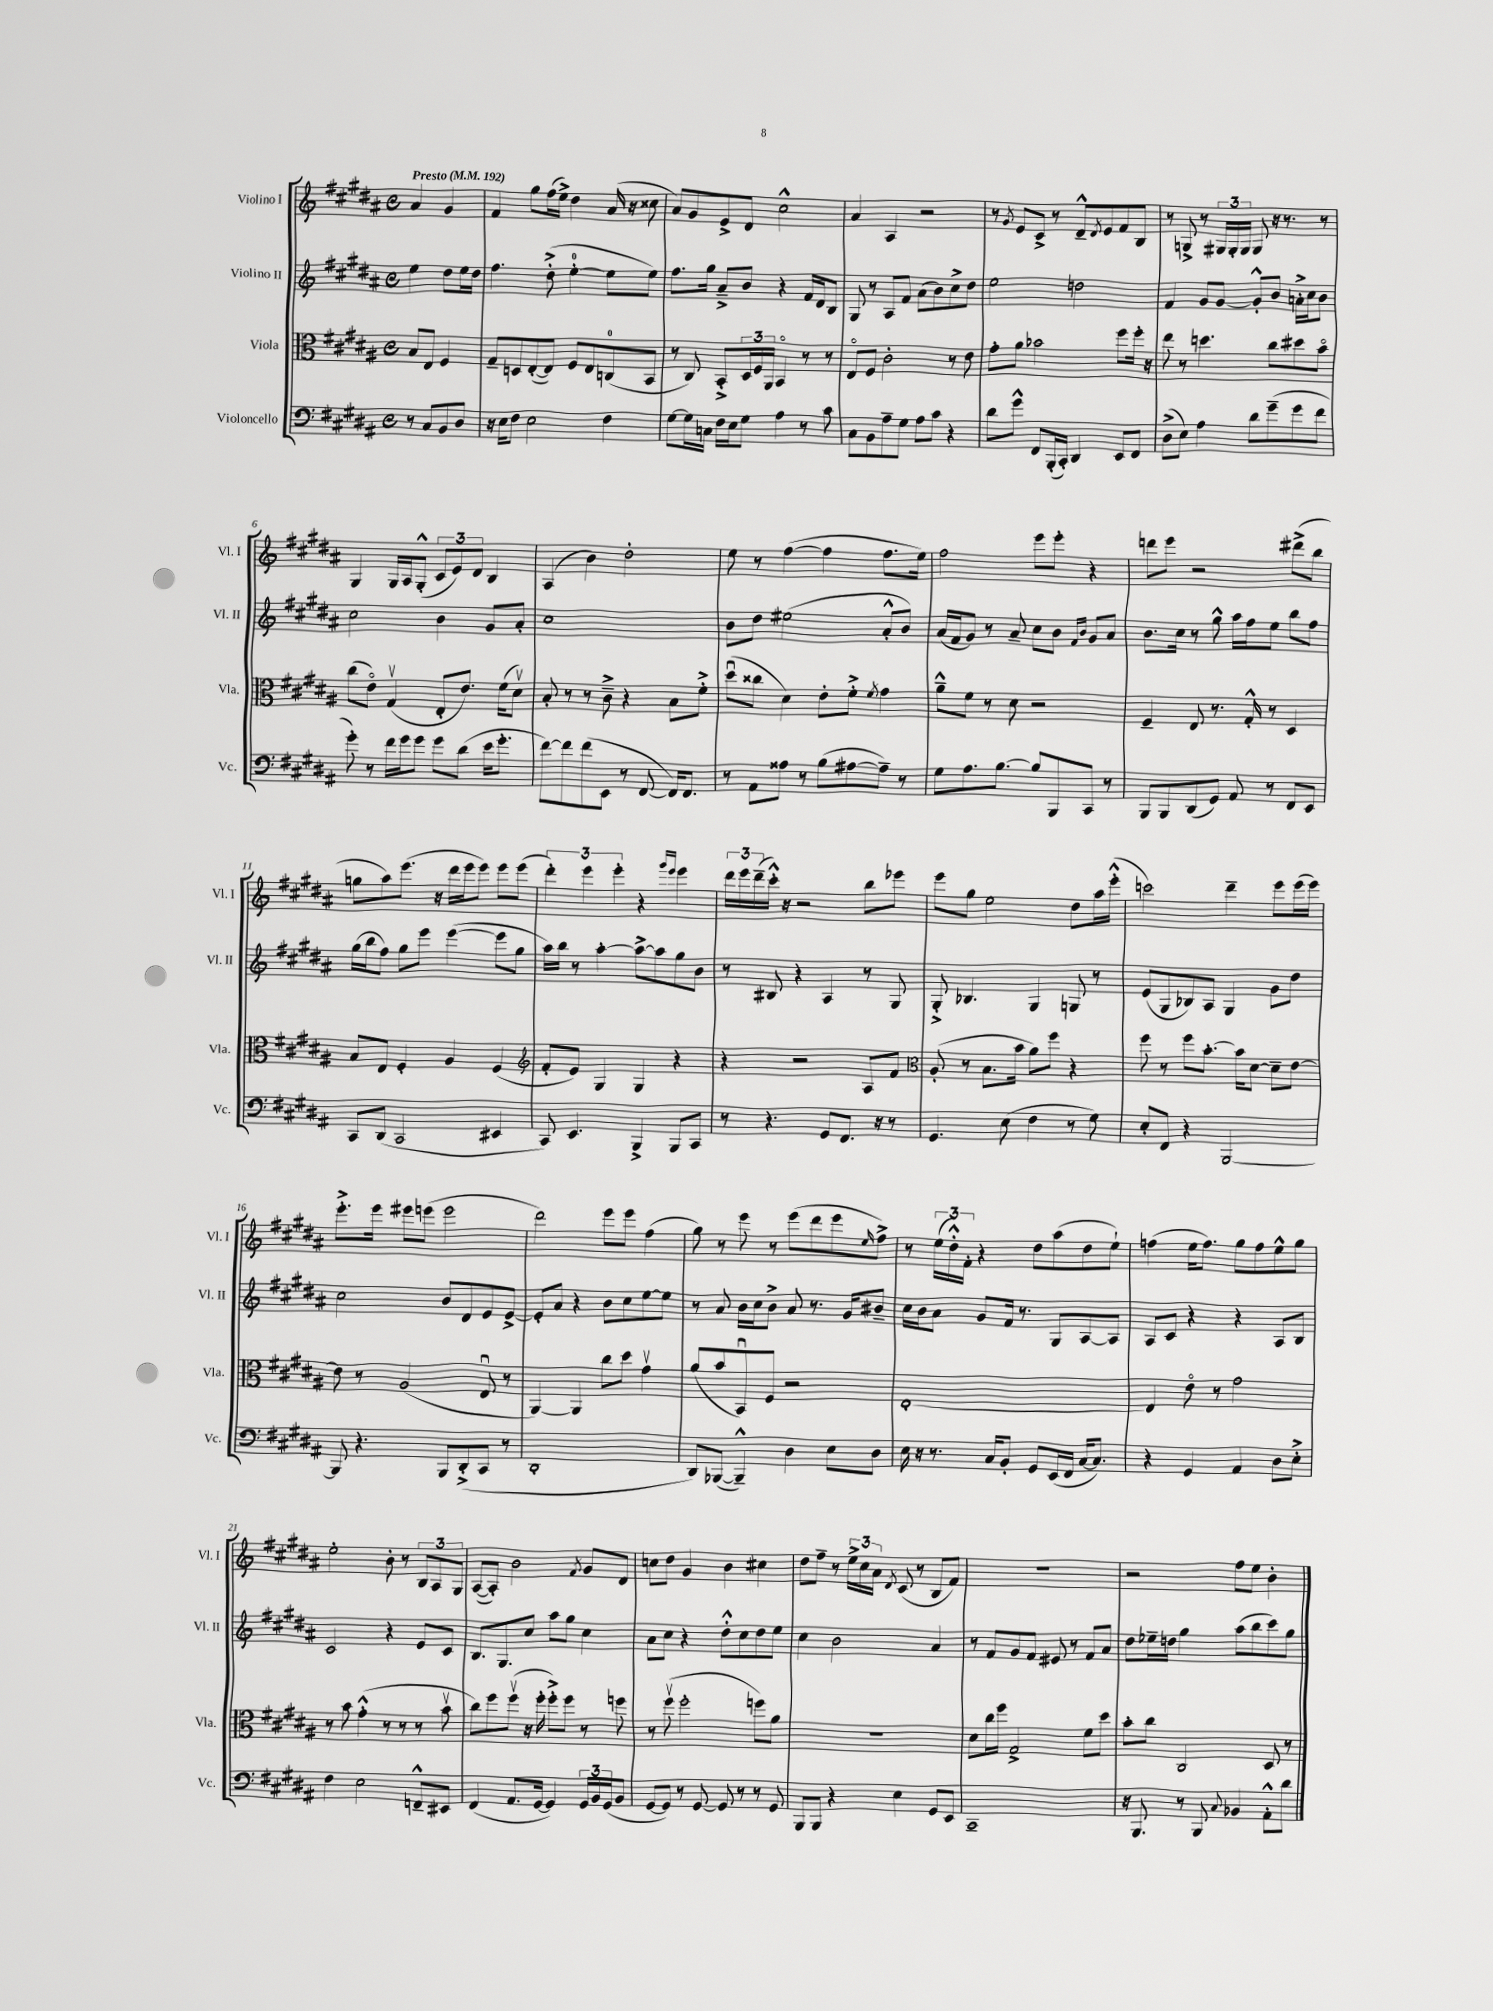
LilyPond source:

<<
\new StaffGroup <<
\new Staff = "s0" \with { instrumentName = "Violino I" shortInstrumentName = "Vl. I" } {
    \clef treble \key b \major \defaultTimeSignature \time 4/4 \partial 2 \tempo "Presto" 4 = 192
    ais'4 gis'4 |
    fis'4 gis''8 fis''16( e''16->) dis''4 ais'16( r16 cisis''8 |
    ais'8) gis'8 e'8-> dis'8 cis''2-^ |
    ais'4 ais4 r2 |
    r8 \acciaccatura { gis'8 } e'8 cis'8-> r8 dis'8---^ \acciaccatura { dis'8 } e'8 fis'8 b8 |
    r8 g8-> r8 \tuplet 3/2 { gis16 gis16-. gis16 } gis8 r16 r8. r8 |
    gis4 gis16 ais16 gis8-.-^( \tuplet 3/2 { cis'8 e'8) dis'8 } b4 |
    ais4( b'4) dis''2-. |
    e''8 r8 fis''4~( fis''4 fis''8. e''16) |
    fis''2 e'''8 e'''8-. r4 |
    d'''8 e'''8 r2 dis'''8->( b''8 |
    g''8 ais''8) e'''8.( r16 dis'''16 e'''16 e'''8) e'''8 e'''8( |
    \tuplet 3/2 { dis'''4-.) e'''4 e'''4-. } r4 \grace { gis'''16 e'''16 } e'''4 |
    \tuplet 3/2 { dis'''16 e'''16 dis'''16--( } cis'''16-.-^) r16 r2 b''8 ees'''8 |
    e'''8 gis''8 e''2 dis''8 ais''16 e'''16-.-^( |
    c'''2) dis'''4-- e'''8 e'''16( e'''16) |
    e'''8.-.-> e'''16 eis'''8 e'''8( e'''2 |
    dis'''2) e'''8 e'''8 fis''4( |
    gis''8) r8 e'''8 r8 e'''8( dis'''8 e'''8 \grace { e''16 } fis''8->) |
    r8 \tuplet 3/2 { e''16( dis''16-.-^) fis'16-. } r4 dis''8 ais''8( dis''8 e''8-!) |
    f''4( e''16 f''8.) gis''8 f''8 e''8-^ gis''8 |
    e''2-. b'8-. r8 \tuplet 3/2 { b8 ais8 gis8 } |
    ais8~( ais8-.) b'2 \acciaccatura { fis'8 } gis'8 dis'8 |
    c''8 dis''8 gis'4 b'4 cis''4 |
    dis''8 fis''8-- r8 \tuplet 3/2 { e''16-> cis''16 ais'16 } \acciaccatura { dis'8 } cis'8( r8 b8 fis'8) |
    r1 |
    r2 fis''8 e''8 b'4-. \bar "|." |
}
\new Staff = "s1" \with { instrumentName = "Violino II" shortInstrumentName = "Vl. II" } {
    \clef treble \key b \major \defaultTimeSignature \time 4/4 \partial 2
    e''4 dis''8 e''16 dis''16 |
    fis''4. dis''8-.->( e''4-0~-. e''8 e''8) |
    fis''8. gis''16 ais'8---> b'8 r4 fis'16 dis'16 b8 |
    gis8 r8 ais8 fis'8 ais'8( b'8) cis''8-> dis''8 |
    e''2 d''2 |
    fis'4 gis'8 gis'8~ gis'8-.-^ b'8 a'16-.-> cis''16 b'8 |
    cis''2 b'4 gis'8 ais'8-. |
    cis''1 |
    b'8 dis''8 eis''2( ais'8-.-^ b'8) |
    ais'16( fis'16 gis'8) r8 ais'8-- cis''8 b'8 \grace { fis'16 b'16 } gis'8 ais'8 |
    b'8. cis''16 r8 gis''8-^ ais''16 fis''16 e''8 b''8 fis''8 |
    gis''16( b''16 fis''8) gis''8 e'''8 e'''4~( e'''8 gis''8 |
    ais''16) b''16 r8 ais''4~-. ais''8~-> ais''8 gis''8 b'8 |
    r8 bis8 r4 ais4 r8 gis8 |
    gis8-.-> bes4. gis4 g8 r8 |
    e'8( gis8 bes8) ais8 gis4 gis'8 dis''8 |
    cis''2 b'8 dis'8 e'8 e'8~-> |
    e'8-. ais'8 r4 b'8 cis''8 e''8~ e''8 |
    r8 ais'8 b'16 cis''16 b'8-> ais'8 r8. gis'16 bis'8-- |
    cis''16 b'16 ais'8 gis'8 fis'16 r8. gis8 ais8~ ais8 |
    ais8 cis'8 r4 r4 ais8 b8 |
    cis'2 r4 e'8 cis'8 |
    b8. gis8. cis''8 ais''8 gis''8 cis''4 |
    ais'8 cis''8 r4 dis''8-.-^ cis''8 dis''8 e''8 |
    cis''4 b'2 ais'4 |
    r8 fis'8 gis'8 fis'8 eis'8 r8 fis'8 ais'8 |
    dis''8 ees''16-- d''16 gis''4 ais''8( b''8 cis'''8) gis''8 \bar "|." |
}
\new Staff = "s2" \with { instrumentName = "Viola" shortInstrumentName = "Vla." } {
    \clef alto \key b \major \defaultTimeSignature \time 4/4 \partial 2
    b8 e8 fis4 |
    gis8-- d8 e8~-.( e8) fis8 e8 c8-0( b,8 |
    r8 cis8) b,8-.-> \tuplet 3/2 { dis16 fis16 ais,16 } b,4\flageolet r8 r8 |
    e8\flageolet fis8 cis'2-. r8 e'8 |
    gis'8-. ais'8 bes'2 fis''8 fis''16-. r16 |
    e''8 r8 d''4. cis''8 dis''8 b'8\flageolet |
    cis''8( e'8\flageolet) gis4\upbow( e8-. e'8.) fis'16( dis'8\upbow) |
    b8-. r8 r8 cis'8---> r4 b8 fis'8-.-> |
    dis''8\downbow( cisis''8 dis'4) e'8-. fis'8-.-> \acciaccatura { fis'8 } gis'4 |
    ais'8---^ fis'8 r8 dis'8 r2 |
    fis4-- e8 r8. gis16-.-^ r8 dis4 |
    b8 e8 fis4-. ais4 fis4( |
    \clef treble fis'8-. e'8) gis4 gis4 r4 |
    r4 r2 ais8 fis'8 |
    \clef alto ais8-.( r8 b8. b'16 ais'8) fis''8 r4 |
    fis''8 r8 fis''8 b'8.~-. b'16 dis'8~ dis'8-- e'8~ |
    e'8 r8 ais2( e8\downbow r8 |
    ais,4~) ais,4 cis''8 dis''8 gis'4\upbow |
    ais'8( b'8 b,8\downbow) fis8 r2 |
    e1~-. |
    e4 e'8\flageolet r8 gis'2 |
    r8 b'8 gis'4-.-^( r8 r8 r8 b'8\upbow |
    cis''8) fis''8 fis''8\upbow( r16 fis''16-. fis''8-.->) fis''8 r8 f''8 |
    r8 fis''8\upbow( fis''2-. f''8) ais'8 |
    R1 |
    dis'8 cis''16 fis''16 gis2-> fis'8 dis''8 |
    b'8-. cis''8 cis2 dis8 r8 \bar "|." |
}
\new Staff = "s3" \with { instrumentName = "Violoncello" shortInstrumentName = "Vc." } {
    \clef bass \key b \major \defaultTimeSignature \time 4/4 \partial 2
    r8 cis8 b,8 dis8 |
    r16 e16 fis8 e2 fis4 |
    gis8~ gis16 c16 fis16 e16 gis8 ais4 r8 cis'8 |
    cis8 b,8 ais8-- gis8 ais8 cis'8 r4 |
    dis'8 gis'8-^ fis,8 b,,16-.( cis,16-.) dis,4 e,8 fis,8 |
    dis8->( e8) ais4 dis'8 gis'8--( gis'8 fis'8 |
    gis'8-.) r8 fis'16 gis'16 gis'8 gis'8 dis'8( e'16 gis'8.-. |
    fis'8~) fis'8 fis'8( e,8 r8 fis,8~ fis,16) fis,8. |
    r8 ais,8 aisis8 r8 b8( ais8~ ais8--) r8 |
    gis8 ais8. b8.~ b8 b,,8 cis,8 r8 |
    b,,8 b,,8 dis,8( gis,8) ais,8 r8 fis,8 e,8 |
    cis,8 dis,8( cis,2 eis,4 |
    cis,8) e,4. b,,4-> b,,8 cis,8 |
    r8 r4. gis,8 fis,8. r16 r8 |
    gis,4. e8( fis4 r8 gis8) |
    e8-. fis,8 r4 b,,2~ |
    b,,8 r4. b,,8 dis,8-.->( cis,8 r8 |
    dis,1-. |
    dis,8) bes,,8~( bes,,4---^) dis4 e8 dis8 |
    e16 r16 r8. cis16 b,8-. gis,8 e,16( fis,16 cis16~ cis8.) |
    r4 gis,4 ais,4 dis8 e8-.-> |
    fis4 e2 f,8---^ eis,8 |
    fis,4( ais,8. gis,16~ gis,4) \tuplet 3/2 { gis,16 b,16 gis,16( } b,8 |
    gis,8~ gis,8) r8 gis,8~ gis,8 r8 r8 gis,8 |
    b,,8 b,,8 r4 e4 gis,8 e,8 |
    cis,1-- |
    r16 b,,8. r8 b,,8 \appoggiatura { cis8 } bes,4 ais,8-.-^ dis'8 \bar "|." |
}
>>
>>
